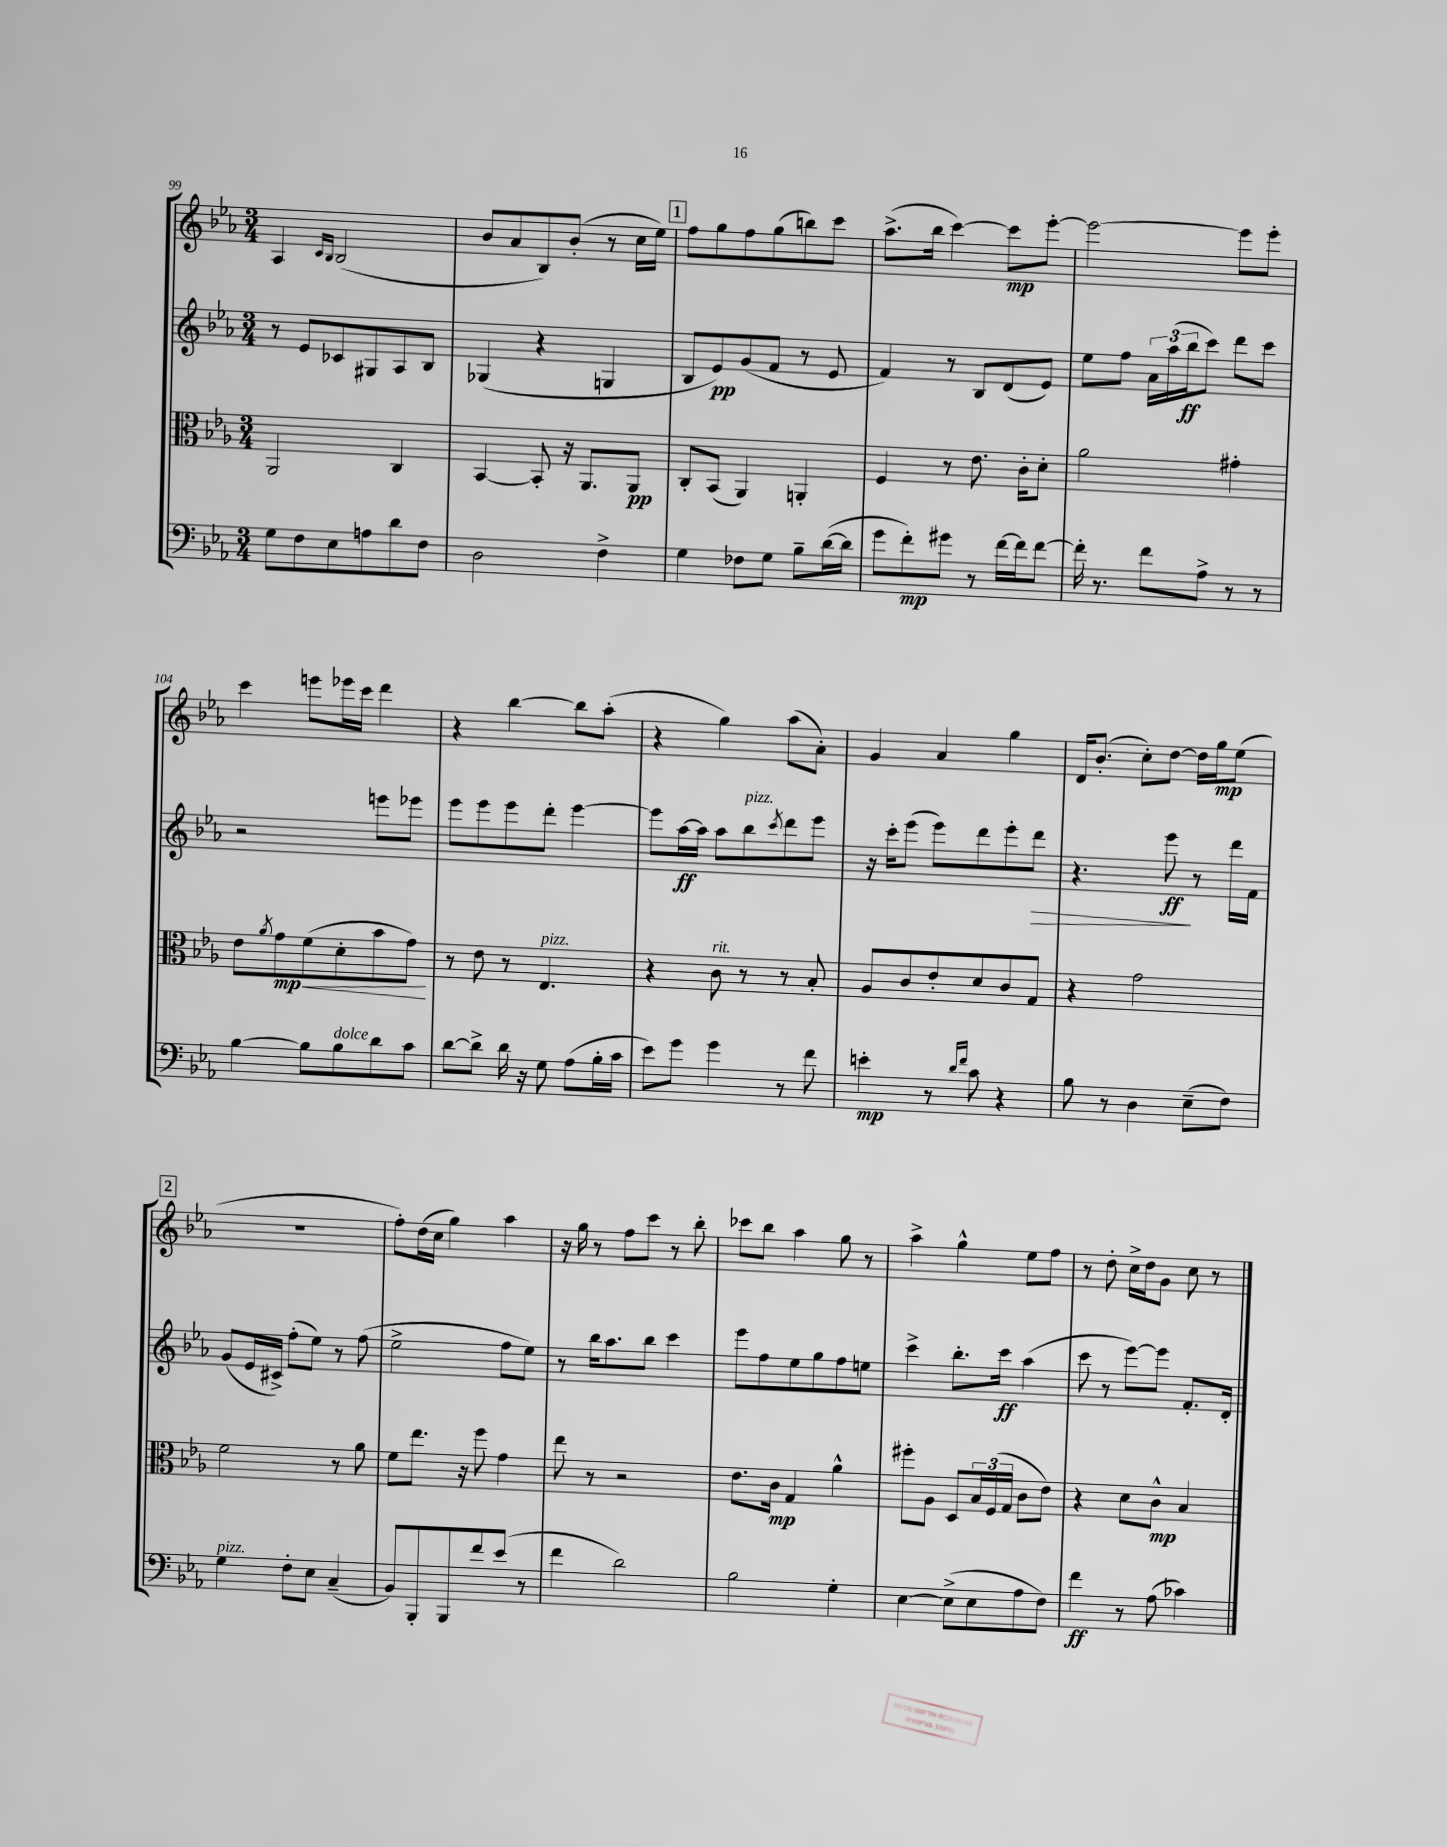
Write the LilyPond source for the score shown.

<<
\new StaffGroup <<
\new Staff = "s0" {
    \clef treble \key ees \major \numericTimeSignature \time 3/4
    aes4 \grace { c'16 bes16 } bes2( |
    bes'8 aes'8 bes8) bes'8-.( r8 c''16 ees''16) |
    \mark \markup { \box "1" } f''8 g''8 f''8 g''8( b''8) c'''8 |
    aes''8.->( bes''16 c'''4~) c'''8\mp ees'''8~-. |
    ees'''2~ ees'''8 ees'''8-. |
    c'''4 e'''8 ees'''16 c'''16 d'''4 |
    r4 bes''4~ bes''8 aes''8-.( |
    r4 g''4) aes''8( aes'8-.) |
    g'4 aes'4 g''4 |
    d'16 bes'8.-.( c''8-.) d''8~ d''16 g''16\mp ees''8( |
    \mark \markup { \box "2" } R2. |
    f''8-.) d''16( c''16 g''4) aes''4 |
    r16 g''16 r8 f''8 c'''8 r8 bes''8-. |
    ces'''8 bes''8 aes''4 g''8 r8 |
    aes''4-> g''4-^ ees''8 f''8 |
    r8 d''8-. c''16-> d''16 g'8 c''8 r8 \bar "|." |
}
\new Staff = "s1" {
    \clef treble \key ees \major \numericTimeSignature \time 3/4
    r8 ees'8 ces'8 gis8 aes8 bes8 |
    ges4( r4 g4 |
    \mark \markup { \box "1" } bes8 ees'8\pp) g'8( f'8 r8 ees'8 |
    f'4) r8 bes8 d'8( ees'8) |
    ees''8 f''8 \tuplet 3/2 { aes'16 aes''16( bes''16\ff } c'''8) d'''8 c'''8 |
    r2 e'''8 ees'''8 |
    ees'''8 ees'''8 ees'''8 d'''8-. ees'''4~ |
    ees'''8 aes''16~\ff aes''16 aes''8 bes''8^\markup { \italic "pizz." } \acciaccatura { c'''8 } d'''8 ees'''8 |
    r16 c'''16-. ees'''8( ees'''8) d'''8 ees'''8-. d'''8\> |
    r4. ees'''8\ff\! r8 d'''16 f'16 |
    \mark \markup { \box "2" } g'8( ees'16 cis'16->) f''8-.( ees''8) r8 f''8( |
    ees''2-> f''8 ees''8) |
    r8 bes''16 aes''8. bes''8 c'''4 |
    ees'''8 f''8 ees''8 g''8 f''8 e''8 |
    c'''4-> bes''8.-. c'''16\ff aes''4( |
    c'''8 r8 ees'''8~) ees'''8 f'8.-. d'16-. \bar "|." |
}
\new Staff = "s2" {
    \clef alto \key ees \major \numericTimeSignature \time 3/4
    aes,2 c4 |
    bes,4~ bes,8-. r16 aes,8. aes,8\pp |
    \mark \markup { \box "1" } c8-. bes,8( aes,4) a,4-. |
    f4 r8 ees'8. c'16-. d'8-. |
    aes'2 gis'4-. |
    ees'8 \acciaccatura { aes'8 } g'8\mp f'8\<( d'8-. bes'8 g'8\!) |
    r8 ees'8 r8 ees4.^\markup { \italic "pizz." } |
    r4 c'8^\markup { \italic "rit." } r8 r8 bes8-. |
    aes8 c'8 ees'8-. d'8 c'8 g8 |
    r4 g'2 |
    \mark \markup { \box "2" } f'2 r8 aes'8 |
    f'8 ees''8. r16 f''8 g'4 |
    ees''8 r8 r2 |
    ees'8. c'16\mp g4 aes'4-^ |
    fis''8-. aes8 d8 \tuplet 3/2 { bes16 f16( g16 } c'8 ees'8) |
    r4 d'8 c'8-^\mp bes4 \bar "|." |
}
\new Staff = "s3" {
    \clef bass \key ees \major \numericTimeSignature \time 3/4
    g8 f8 ees8 a8 d'8 f8 |
    d2 f4-> |
    \mark \markup { \box "1" } g4 fes8 g8 bes8-- d'16~( d'16 |
    g'8 f'8-.\mp) gis'8 r8 f'16~ f'16 f'8~ |
    f'16-. r8. f'8 aes8-> r8 r8 |
    bes4~ bes8 bes8^\markup { \italic "dolce" } d'8 c'8 |
    d'8~ d'8-> d'16 r16 g8 aes8( bes16-. c'16 |
    ees'8) g'8 g'4 r8 f'8 |
    e'4-.\mp r8 \grace { d'16 f'16 } c'8 r4 |
    bes8 r8 d4 ees8--( f8) |
    \mark \markup { \box "2" } g4^\markup { \italic "pizz." } f8-. ees8 c4--( |
    bes,8) bes,,8-. bes,,8 f'8 ees'8( r8 |
    f'4 d'2) |
    bes2 g4-. |
    ees4~ ees8->( ees8 aes8 f8) |
    f'4\ff r8 aes8( ces'4) \bar "|." |
}
>>
>>
\layout { \context { \Score currentBarNumber = #99 } }
